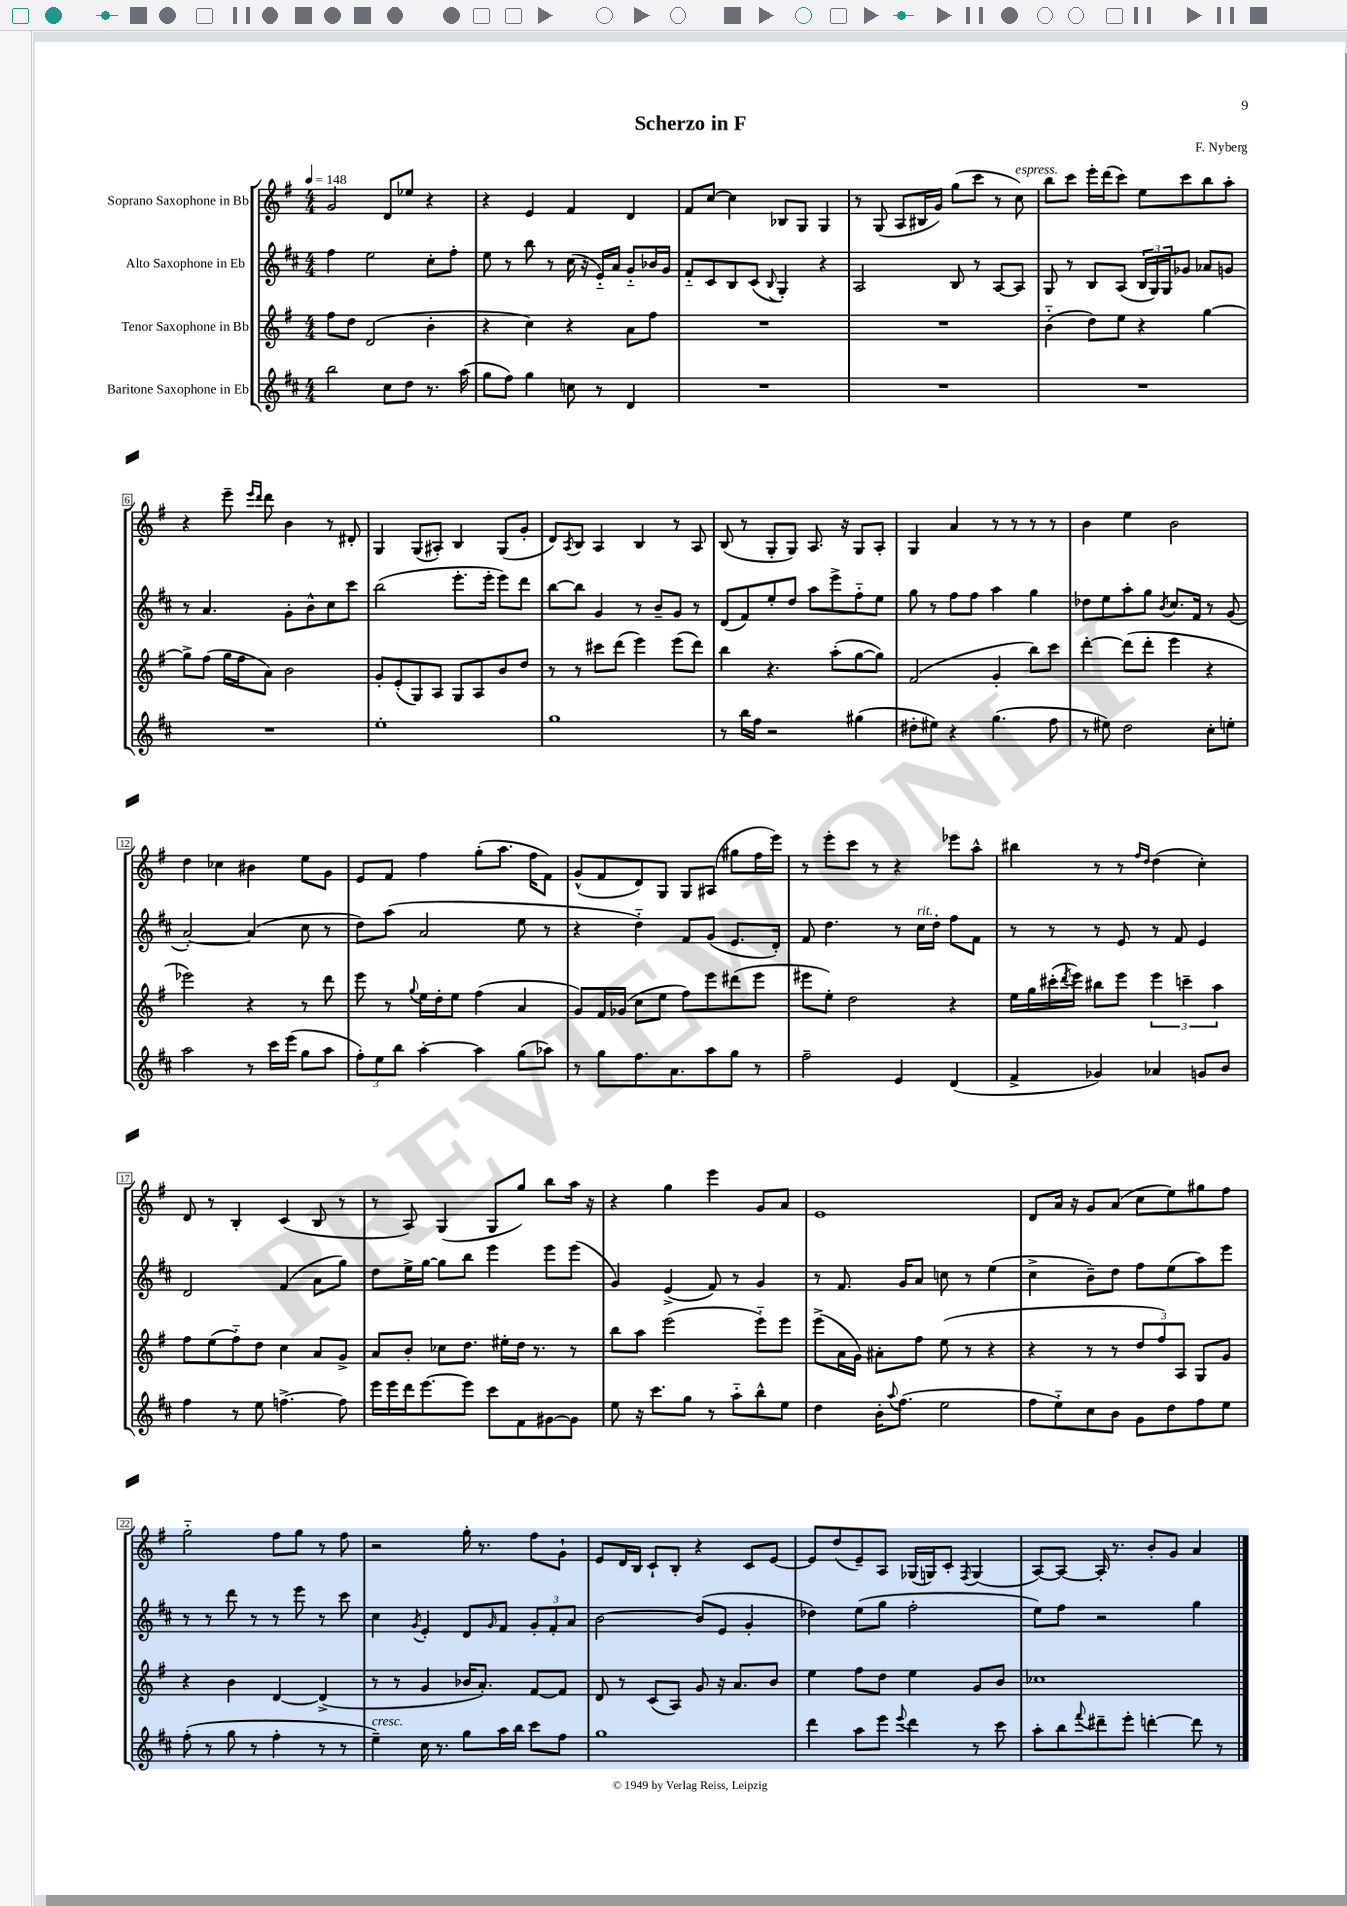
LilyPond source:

\header { title = "Scherzo in F" composer = "F. Nyberg" }
<<
\new StaffGroup <<
\new Staff = "s0" \with { instrumentName = "Soprano Saxophone in Bb" } {
    \clef treble \key g \major \numericTimeSignature \time 4/4 \tempo 4 = 148
    g'2 d'8 ees''8 r4 |
    r4 e'4 fis'4 d'4 |
    fis'8 c''8~ c''4 bes8 g8 g4 |
    r8 g8( a8 bis16 g'16) g''8( c'''8 r8 c''8^\markup { \italic "espress." }) |
    b''8 c'''8 e'''16-. d'''16( c'''8) e''8 c'''8 b''8 a''8-. |
    r4 e'''8-- \grace { e'''16 d'''16 } d'''8 b'4 r8 dis'8-. |
    g4 g8( ais8-.) b4 g8( g'8-. |
    d'8) \acciaccatura { a8 } b8 a4 b4 r8 a8 |
    b8( r8 g8-. g8) a8. r16 g8 a8-. |
    g4 a'4 r8 r8 r8 r8 |
    b'4 e''4 b'2 |
    d''4 ces''4 bis'4 e''8 g'8 |
    e'8 fis'8 fis''4 g''8-.( a''8. fis''16 fis'8) |
    g'8-^( fis'8 d'8) g8 g8 ais8( gis''8 fis''16 e'''16) |
    r8 e'''8-. c'''8 r8 r4 ees'''8 a''8-^ |
    bis''4 r8 r8 \grace { fis''16 d''16 } d''4( c''4-.) |
    d'8 r8 b4-. c'4( b8 r8 |
    r8 a8) g4( g8 g''8) b''8 a''16 r16 |
    r4 g''4 e'''4 g'8 a'8 |
    e'1 |
    d'8 a'16 r16 g'8 a'8( c''8 e''8) gis''8 fis''8 |
    g''2-_ fis''8 g''8 r8 fis''8 |
    r2 g''16-. r8. fis''8 g'8-! |
    e'8 d'16 b16 c'8-! b8-. r4 c'8 e'8~ |
    e'8 d''8( e'8--) a8 ges16( g16) c'8-. \acciaccatura { fis8 } g4( |
    a8~) a8~ a16-. r8. b'8-. g'8 a'4 \bar "|." |
}
\new Staff = "s1" \with { instrumentName = "Alto Saxophone in Eb" } {
    \clef treble \key d \major \numericTimeSignature \time 4/4
    fis''4 e''2 cis''8-. fis''8-. |
    e''8 r8 b''8 r8 cis''16( r16 e'16-_) a'16 g'8-_ bes'16 g'16 |
    fis'8-_ cis'8 b8 cis'8( \appoggiatura { b8 } g4-.) r4 |
    a2 b8 r8 a8~ a8 |
    g8 r8 b8 a8( \tuplet 3/2 { b16 g16) g16 } ges'8 aes'8 g'8 |
    r8 a'4. g'8-. b'8-^ cis''8 cis'''8 |
    b''2( e'''8.-. e'''16-. e'''8) d'''8 |
    b''8~ b''8 g'4 r8 b'8-- g'8 r8 |
    d'8( fis'8) e''8-. d''8 a''8 e'''8-> fis''8-_ e''8 |
    g''8 r8 fis''8 fis''8 a''4 g''4 |
    des''8 e''8 a''8-. g''8 \acciaccatura { b'8 } cis''8. fis'16 r8 g'8( |
    a'2~-.) a'4( cis''8 r8 |
    d''8) a''8( a'2 e''8 r8 |
    r4 d''4-_) fis'8 g'8( e'8. d'16-.) |
    fis'8 d''4. r8 cis''16^\markup { \italic "rit." } d''16-. fis''8 fis'8 |
    r8 r8 r8 e'8 r8 fis'8 e'4 |
    d'2 fis'4( a'8 g''8) |
    d''8 e''16-> g''16~ g''8 b''8 e'''4 e'''8 e'''8( |
    g'4) e'4->( fis'8) r8 g'4 |
    r8 fis'8. g'16 a'8 c''8 r8 e''4( |
    cis''4-> b'8--) d''8 fis''8 e''8( a''8) e'''8 |
    r8 r8 d'''8 r8 r8 e'''8 r8 cis'''8 |
    cis''4 \acciaccatura { g'8 } e'4-. d'8 \grace { g'16 } fis'8 \tuplet 3/2 { g'8-. fis'8-. a'8 } |
    b'2~ b'8( e'8 g'4-. |
    des''4) e''8( g''8 fis''2-. |
    e''8) fis''8 r2 g''4 \bar "|." |
}
\new Staff = "s2" \with { instrumentName = "Tenor Saxophone in Bb" } {
    \clef treble \key g \major \numericTimeSignature \time 4/4
    fis''8 d''8 d'2( b'4-. |
    r4 c''4) r4 a'8 fis''8 |
    R1 |
    R1 |
    b'4-_( d''8) e''8 r4 g''4~ |
    g''8-> fis''8( g''16 fis''16 a'8) b'2 |
    g'8-. e'8-.( g8) a8 g8 a8 b'8 d''8 |
    r8 r8 cis'''8 d'''8( e'''4) e'''8( d'''8) |
    b''4 r4. a''8-.( g''8~ g''8) |
    fis'2( g'4-. b''8) c'''8 |
    d'''4~-. d'''8( d'''8-. e'''4 r4 |
    ees'''2) r4 r8 d'''8 |
    e'''8 r8 \appoggiatura { g''8 } e''16 d''16-. e''8 fis''4( a'4 |
    g'8) fis'16 ges'16( c''8 e''8 fis''8) e'''8 dis'''8( e'''8 |
    eis'''8 e''8-.) d''2 r4 |
    e''16 g''16 cis'''16-.( \acciaccatura { d'''8 } e'''16) bis''8 e'''8 \tuplet 3/2 { e'''4 c'''4-- a''4 } |
    fis''8 e''8( fis''8-_) d''8 c''4 a'8 g'8-> |
    a'8 b'8-. ces''8 d''8. eis''16-. d''16 r8. r8 |
    b''8 a''8 e'''2( e'''8-_) e'''8 |
    e'''8->( a'16 g'16) ais'8-. fis''8 e''8( r8 r4 |
    r4 r8 r8 \tuplet 3/2 { d''8 fis''8) a8 } g8 g'8 |
    r4 b'4 d'4~ d'4->( |
    r8 r8 g'4 bes'16 a'8.-.) fis'8~ fis'8 |
    d'8 r8 c'8( a8) g'8 r16 a'8. b'8 |
    e''4 fis''8 d''8 e''4 g'8 b'8 |
    ces''1 \bar "|." |
}
\new Staff = "s3" \with { instrumentName = "Baritone Saxophone in Eb" } {
    \clef treble \key d \major \numericTimeSignature \time 4/4
    b''2 cis''8 d''8 r8. a''16( |
    g''8 fis''8) g''4 c''8 r8 d'4 |
    R1 |
    R1 |
    R1 |
    R1 |
    e''1-. |
    g''1 |
    r8 b''16 fis''16 r2 gis''4( |
    dis''8-. eis''8) r4 g''4.( fis''8 |
    r8 eis''8) d''2 cis''8-. e''8-. |
    a''2 r8 cis'''16 e'''16( g''8 a''8 |
    \tuplet 3/2 { fis''8-.) e''8 b''8 } a''4~-. a''4 g''8( aes''8) |
    r8 g''8 fis''8. a'8. a''8 g''8 r8 |
    fis''2-- e'4 d'4( |
    fis'4-> ges'4) aes'4 g'8 b'8 |
    fis''4 r8 e''8 f''4.~-> f''8 |
    e'''16 e'''16 d'''16 e'''8.~ e'''8 cis'''8 fis'8 gis'8~ gis'8 |
    e''8 r16 cis'''8. g''8 r8 a''8-_ b''8-^ e''8 |
    d''4 b'16-. \appoggiatura { a''8 } fis''8.( e''2 |
    fis''8 e''8-_) cis''8 b'8 g'8 d''8 fis''8 e''8 |
    fis''8-.( r8 g''8 r8 fis''4-. r8 r8 |
    e''4--^\markup { \italic "cresc." }) cis''16 r8. g''8 a''16 b''16 cis'''8 fis''8 |
    g''1 |
    d'''4 a''8 e'''8 \appoggiatura { e'''8 } d'''4 r8 cis'''8 |
    a''8-. b''8 \appoggiatura { fis'''8 } dis'''8-- e'''8-. d'''4~-. d'''8 r8 \bar "|." |
}
>>
>>
\layout { \context { \Score \override BarNumber.stencil = #(make-stencil-boxer 0.1 0.3 ly:text-interface::print) } }
